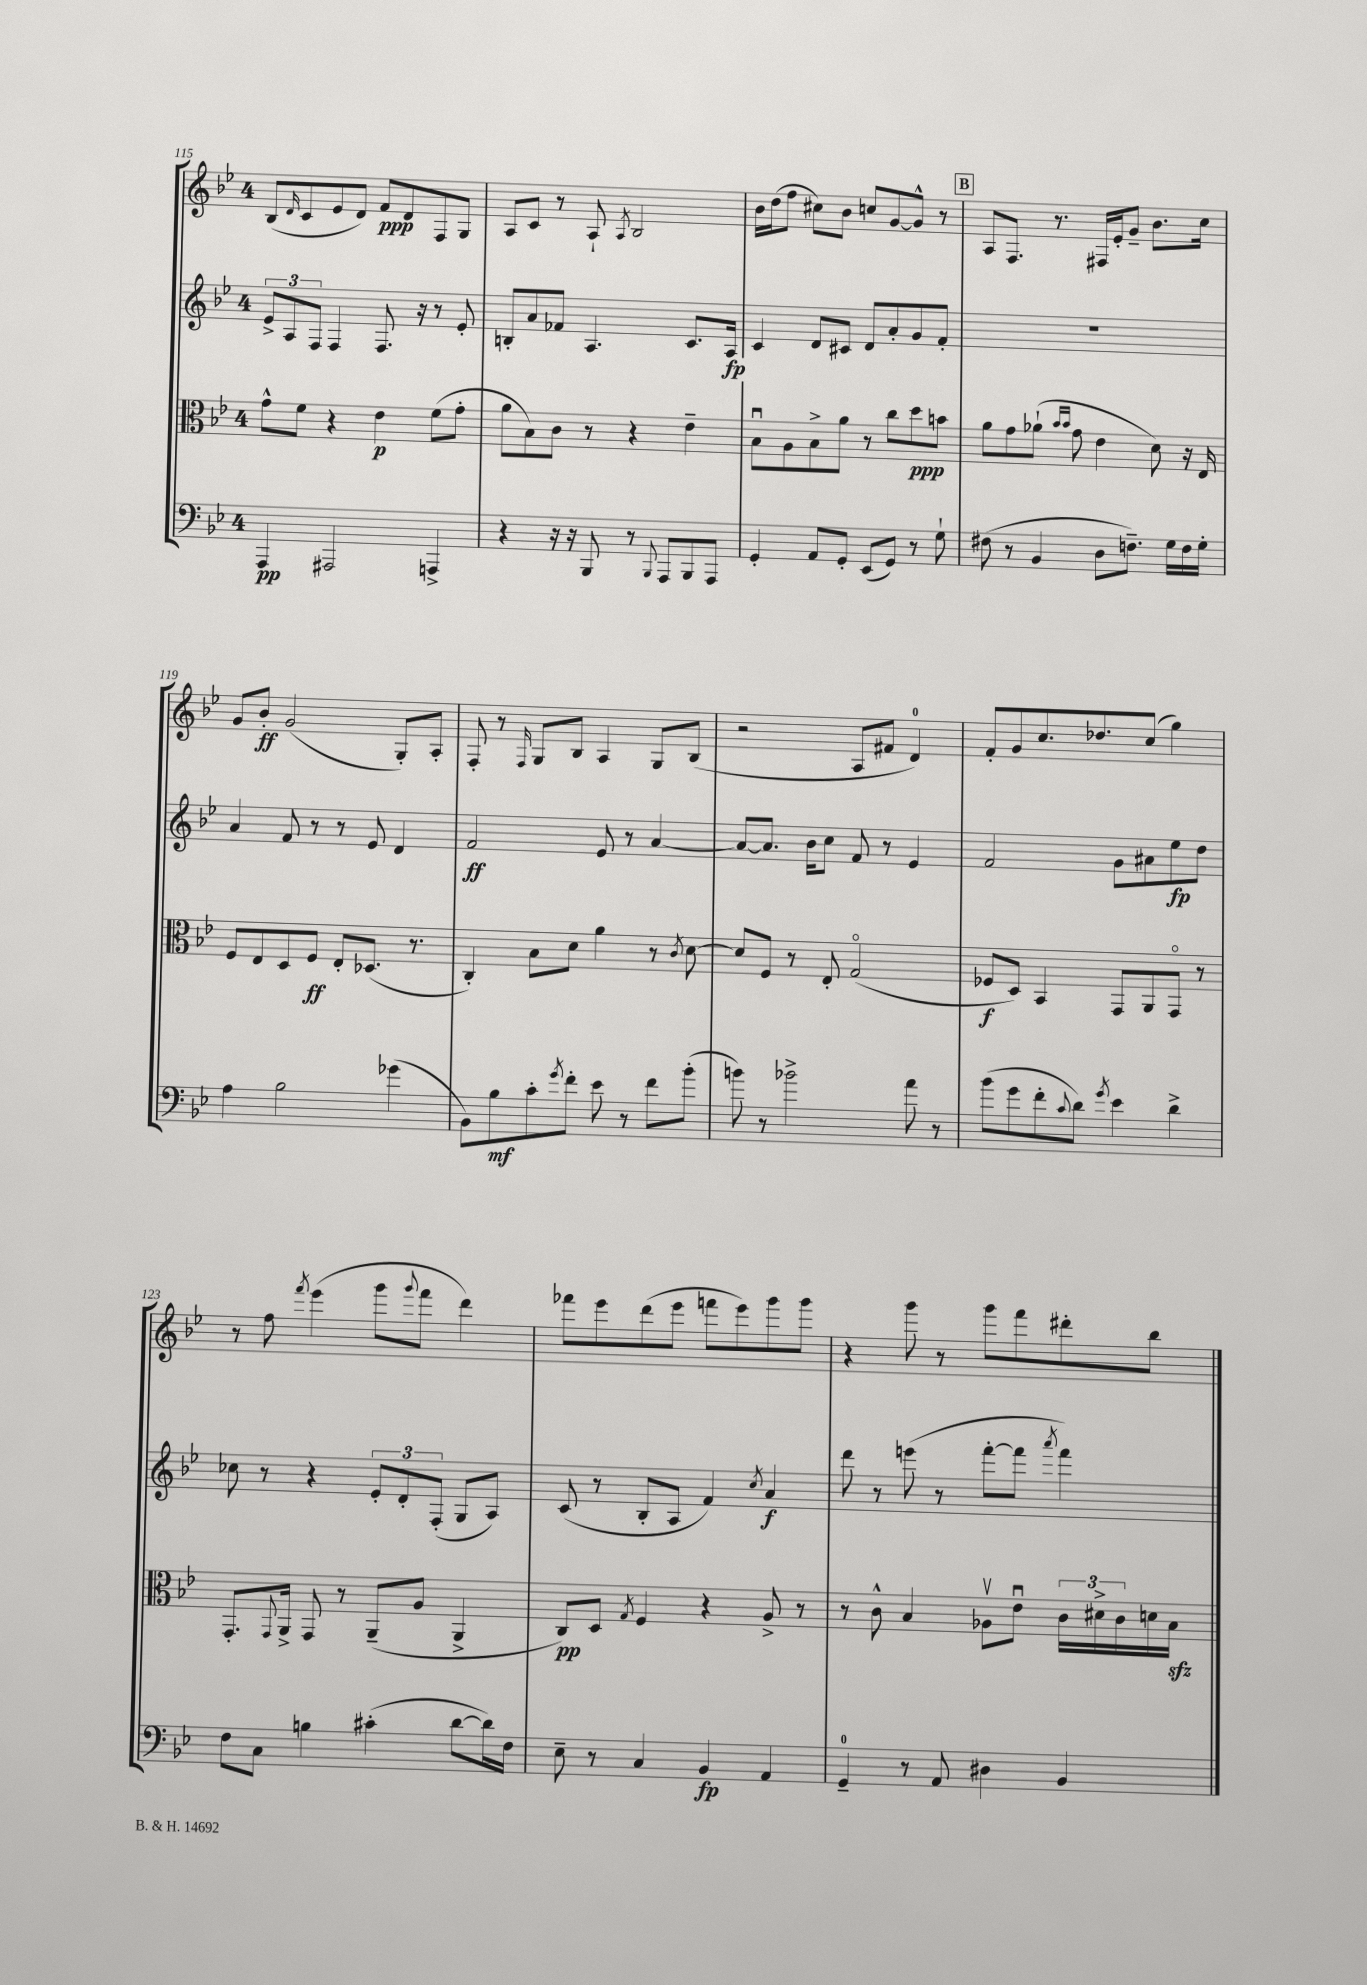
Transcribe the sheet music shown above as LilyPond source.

<<
\new StaffGroup <<
\new Staff = "s0" {
    \clef treble \key bes \major \once \override Staff.TimeSignature.style = #'single-digit \time 4/4
    bes8( \grace { d'16 } c'8 ees'8 d'8) f'8\ppp d'8 f8 g8 |
    a8 c'8 r8 a8-! \acciaccatura { a8 } bes2 |
    bes'16 d''16( f''8 cis''8) bes'8 c''8 g'8~ g'8-^ r8 |
    \mark \markup { \box "B" } a8 f8. r8. fis16 ees'16-. g'8-- bes'8. c''16 |
    g'8 bes'8-.\ff g'2( g8-.) a8-. |
    f8-. r8 \grace { f16 } g8 bes8 a4 g8 bes8( |
    r2 a8 fis'8 d'4-0) |
    f'8-. g'8 c''8. des''8. c''8( g''4) |
    r8 f''8 \acciaccatura { f'''8 } ees'''4( g'''8 \appoggiatura { g'''8 } f'''8 d'''4) |
    fes'''8 ees'''8 d'''8( ees'''8 f'''8 ees'''8) g'''8 g'''8 |
    r4 g'''8 r8 g'''8 f'''8 dis'''8-. bes''8 \bar "|." |
}
\new Staff = "s1" {
    \clef treble \key bes \major \once \override Staff.TimeSignature.style = #'single-digit \time 4/4
    \tuplet 3/2 { ees'8-> a8 f8 } f4 f8. r16 r8 ees'8-. |
    b8-. a'8 fes'8 a4. c'8. a16\fp |
    c'4 d'8 cis'8 d'8 a'8-. g'8 f'8-. |
    \mark \markup { \box "B" } R1 |
    a'4 f'8 r8 r8 ees'8 d'4 |
    f'2\ff ees'8 r8 a'4~ |
    a'8~ a'8. bes'16 c''8 f'8 r8 ees'4 |
    f'2 g'8 ais'8 ees''8\fp d''8 |
    ces''8 r8 r4 \tuplet 3/2 { ees'8-. d'8-. f8-.( } g8 a8) |
    c'8( r8 bes8-. a8 f'4) \acciaccatura { c''8 } a'4\f |
    d'''8 r8 e'''8( r8 f'''8~-. f'''8 \acciaccatura { a'''8 } f'''4) \bar "|." |
}
\new Staff = "s2" {
    \clef alto \key bes \major \once \override Staff.TimeSignature.style = #'single-digit \time 4/4
    g'8-^ f'8 r4 ees'4\p f'8( g'8-. |
    a'8 bes8) c'8 r8 r4 ees'4-- |
    bes8\downbow a8 bes8-> a'8 r8 c''8 d''8\ppp b'8 |
    \mark \markup { \box "B" } a'8 g'8 aes'8-!( \grace { bes'16 bes'16 } g'8 ees'4 d'8) r16 ees16 |
    f8 ees8 d8 f8\ff ees8-. des8.( r8. |
    c4-.) bes8 d'8 a'4 r8 \acciaccatura { c'8 } d'8~ |
    d'8 f8 r8 ees8-. g2\flageolet( |
    fes8\f d8) bes,4 g,8 a,8 g,8\flageolet r8 |
    g,8.-. \appoggiatura { g,8 } a,16-> g,8 r8 a,8--( a8 a,4-> |
    c8\pp) d8 \acciaccatura { g8 } f4 r4 a8-> r8 |
    r8 c'8-^ bes4 aes8\upbow ees'8\downbow \tuplet 3/2 { c'16 dis'16-> c'16 } d'16 bes16\sfz \bar "|." |
}
\new Staff = "s3" {
    \clef bass \key bes \major \once \override Staff.TimeSignature.style = #'single-digit \time 4/4
    a,,4\pp ais,,2 a,,4-> |
    r4 r16 r16 bes,,8 r8 \appoggiatura { bes,,8 } a,,8 bes,,8 a,,8 |
    g,4-. a,8 g,8-. ees,8( g,8) r8 g8-! |
    \mark \markup { \box "B" } fis8( r8 bes,4 d8 f8.--) g16 f16 g16-. |
    a4 bes2 ges'4( |
    bes,8) bes8\mf c'8-. \acciaccatura { g'8 } f'8-. ees'8 r8 f'8 bes'8-.( |
    b'8) r8 bes'2-> a'8 r8 |
    bes'8( g'8 f'8-. \appoggiatura { c'8 } d'8) \acciaccatura { g'8 } ees'4 d'4-> |
    f8 c8 b4 cis'4-.( d'8~ d'16) f16 |
    ees8-- r8 c4 bes,4\fp a,4 |
    g,4-0-- r8 a,8 dis4 bes,4 \bar "|." |
}
>>
>>
\layout { \context { \Score currentBarNumber = #115 } }
